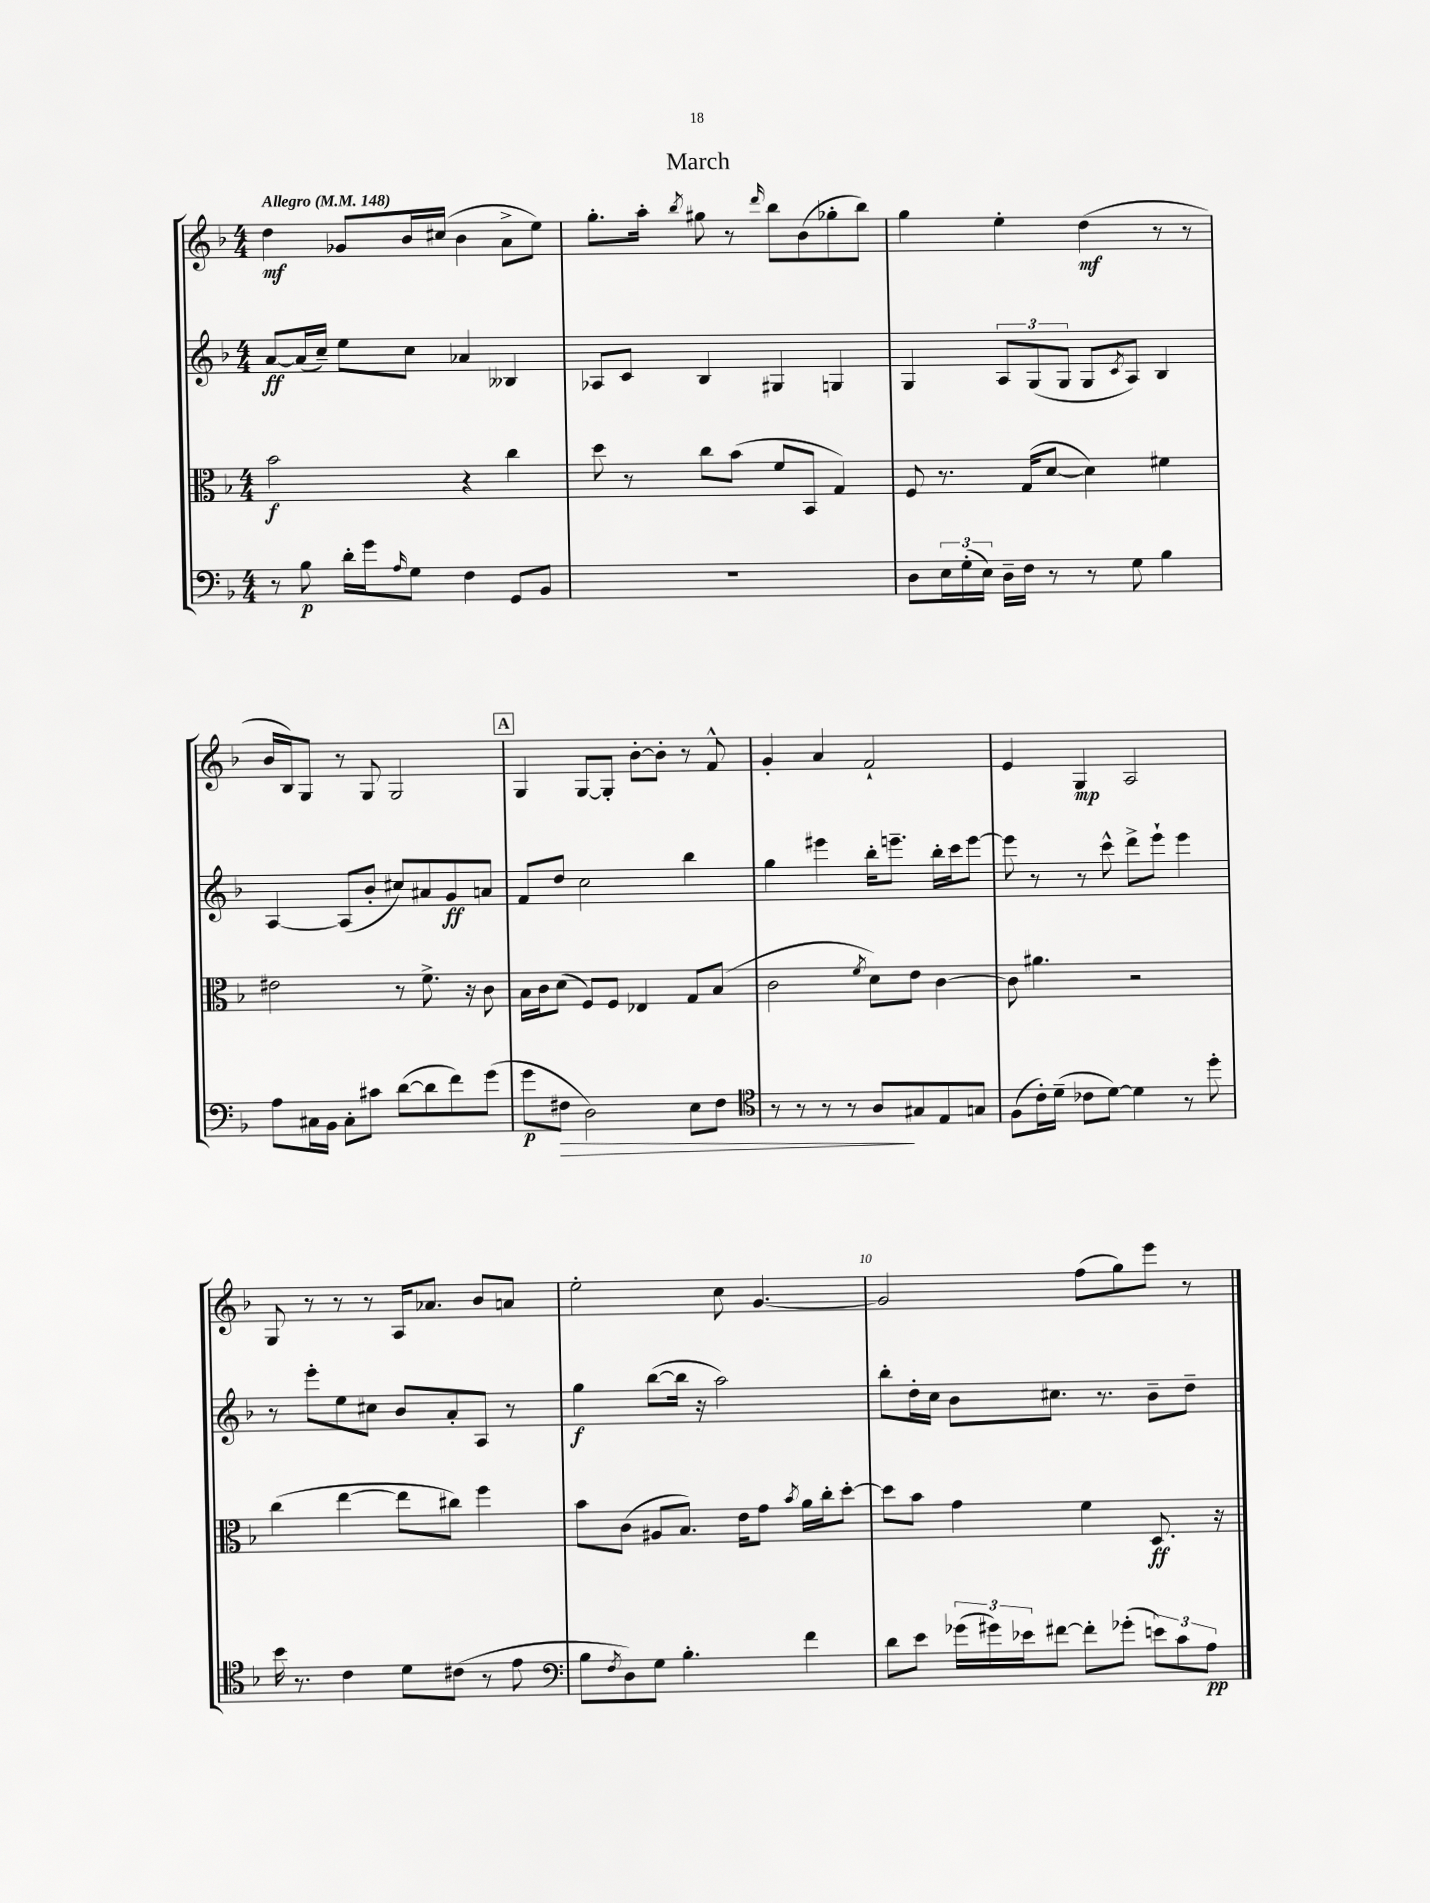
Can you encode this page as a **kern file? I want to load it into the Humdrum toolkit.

**kern	**dynam	**kern	**dynam	**kern	**dynam	**kern	**dynam
*part4	*part4	*part3	*part3	*part2	*part2	*part1	*part1
*staff4	*staff4	*staff3	*staff3	*staff2	*staff2	*staff1	*staff1
*clefF4	*	*clefC3	*	*clefG2	*	*clefG2	*
*k[b-]	*	*k[b-]	*	*k[b-]	*	*k[b-]	*
*M4/4	*	*M4/4	*	*M4/4	*	*M4/4	*
*MM148	*	*MM148	*	*MM148	*	*MM148	*
=1	=1	=1	=1	=1	=1	=1	=1
!	!	!	!	!	!	!LO:TX:a:B:t=Allegro	!
8r	.	2b-\	f	[8a/L	ff	4dd\	mf
8B-\	p	.	.	(16a/L]	.	.	.
.	.	.	.	16cc~/JJ)	.	.	.
16d'\LL	.	.	.	8ee\L	.	8g-X/L	.
16g\J	.	.	.	.	.	.	.
16qqA/	.	.	.	.	.	.	.
8G\J	.	.	.	8cc\J	.	16b-/L	.
.	.	.	.	.	.	(16cc#X/JJ	.
4F\	.	4r	.	4a-X/	.	4b-\	.
8GG/L	.	4cc\	.	4B--X/	.	8a^\L	.
8BB-/J	.	.	.	.	.	8ee\J)	.
=2	=2	=2	=2	=2	=2	=2	=2
1r	.	8dd\	.	8A-X/L	.	8.gg'\L	.
.	.	8r	.	8c/J	.	.	.
.	.	.	.	.	.	16aa'\Jk	.
.	.	.	.	.	.	8qbb-/	.
.	.	8cc\L	.	4B-/	.	8gg#X\	.
.	.	(8b-\J	.	.	.	8r	.
.	.	.	.	.	.	16qqddd/	.
.	.	8f/L	.	4G#X/	.	8bb-\L	.
.	.	8BB-/J	.	.	.	(8b-\	.
.	.	4G/)	.	4Gn/	.	8gg-X'\	.
.	.	.	.	.	.	8bb-\J)	.
=3	=3	=3	=3	=3	=3	=3	=3
8D\L	.	8F/	.	4G/	.	4gg\	.
24E\L	.	8.r	.	.	.	.	.
(24G'\	.	.	.	.	.	.	.
24E\JJ)	.	.	.	.	.	.	.
16D~\LL	.	.	.	12A/L	.	4ee'\	.
16F\JJ	.	(16G/KL	.	.	.	.	.
.	.	.	.	(12G/	.	.	.
8r	.	[8d/J	.	.	.	.	.
.	.	.	.	12G/J	.	.	.
8r	.	4d\])	.	8G/L	.	(4dd\	mf
.	.	.	.	8qc/	.	.	.
8G\	.	.	.	8A/J)	.	.	.
4B-\	.	4f#X\	.	4B-/	.	8r	.
.	.	.	.	.	.	8r	.
!!LO:LB:g=z
=4	=4	=4	=4	=4	=4	=4	=4
8A\L	.	2e#X\	.	[4A/	.	16b-/LL	.
.	.	.	.	.	.	16B-/J)	.
16C#X\L	.	.	.	.	.	8G/J	.
16BB-\JJ	.	.	.	.	.	.	.
8C#'\L	.	.	.	(8A/L]	.	8r	.
8c#X\J	.	.	.	8b-'/J	.	8G/	.
([8d\L	.	8r	.	8cc#X/L)	.	2G/	.
8d\]	.	8.f^\	.	8a#X/	.	.	.
8f\)	.	.	.	8g/	ff	.	.
.	.	16r	.	.	.	.	.
(8g\J	.	8c\	.	8an/J	.	.	.
!!LO:REH:place=s1:t=A
=5	=5	=5	=5	=5	=5	=5	=5
8g\L	p	16B-\LL	.	8f/L	.	4G/	.
.	.	16c\J	.	.	.	.	.
!	!LO:HP:b	!	!	!	!	!	!
8F#X\J	>	(8d\J	.	8dd/J	.	.	.
2D\)	.	8F/L)	.	2cc\	.	[8G/L	.
.	.	8F/J	.	.	.	8G'/J]	.
.	.	4E-X/	.	.	.	[8b-'\L	.
.	.	.	.	.	.	8b-'\J]	.
8E\L	.	8G/L	.	4bb-\	.	8r	.
8F#\J	.	(8B-/J	.	.	.	8f^^/	.
=6	=6	=6	=6	=6	=6	=6	=6
*clefC4	*	*	*	*	*	*	*
8r	.	2c\	.	4gg\	.	4g'/	.
8r	.	.	.	.	.	.	.
8r	.	.	.	4eee#X\	.	4a/	.
8r	.	.	.	.	.	.	.
.	.	8qf/	.	.	.	.	.
8A/L	.	8d\L)	.	16bb-'\KL	.	2f`/	.
.	.	.	.	8.eeen~\J	.	.	.
8G#X/	]	8e\J	.	.	.	.	.
8E/	.	[4c\	.	16bb-'\LL	.	.	.
.	.	.	.	16ccc\J	.	.	.
8Gn/J	.	.	.	[8eee\J	.	.	.
=7	=7	=7	=7	=7	=7	=7	=7
(8F\L	.	8c\]	.	8eee\]	.	4e/	.
16c'\L)	.	4.a#X\	.	8r	.	.	.
(16d~\JJ	.	.	.	.	.	.	.
8c-X\L	.	.	.	8r	.	4G/	mp
[8d\J)	.	.	.	8ccc^^\	.	.	.
4d\]	.	2r	.	8ddd^\L	.	2A/	.
.	.	.	.	8eee`\J	.	.	.
8r	.	.	.	4eee\	.	.	.
8dd'\	.	.	.	.	.	.	.
!!LO:LB:g=z
=8	=8	=8	=8	=8	=8	=8	=8
16b-\	.	(4cc\	.	8r	.	8G/	.
8.r	.	.	.	.	.	.	.
.	.	.	.	8eee'\L	.	8r	.
4c\	.	[4ee\	.	8ee\	.	8r	.
.	.	.	.	8cc#X\J	.	8r	.
8d\L	.	8ee\L]	.	8b-/L	.	16A/KL	.
.	.	.	.	.	.	8.a-X/J	.
(8c#X\J	.	8cc#X\J)	.	8a'/	.	.	.
8r	.	4ff\	.	8A/J	.	8b-/L	.
8e\	.	.	.	8r	.	8an/J	.
=9	=9	=9	=9	=9	=9	=9	=9
*clefF4	*	*	*	*	*	*	*
8B-\L	.	8b-\L	.	4gg\	f	2ee'\	.
8qF/	.	.	.	.	.	.	.
8D\)	.	(8c\J	.	.	.	.	.
8G\J	.	8A#X/L	.	([8bb-\L	.	.	.
4.B-'\	.	8.B-/J)	.	16bb-\Jk]	.	.	.
.	.	.	.	16r	.	.	.
.	.	.	.	2aa\)	.	8cc\	.
.	.	16e\KL	.	.	.	.	.
.	.	8g\J	.	.	.	[4.g/	.
.	.	8qb-/	.	.	.	.	.
4f\	.	16a\LL	.	.	.	.	.
.	.	16cc'\J	.	.	.	.	.
.	.	[8dd'\J	.	.	.	.	.
=10	=10	=10	=10	=10	=10	=10	=10
8d\L	.	8dd\L]	.	8bb-'\L	.	2g/]	.
8e\J	.	8b-\J	.	16dd'\L	.	.	.
.	.	.	.	16cc\JJ	.	.	.
(24g-X\LL	.	4g\	.	8b-\L	.	.	.
24g#X\)	.	.	.	.	.	.	.
24e-X\J	.	.	.	.	.	.	.
[8f#X\J	.	.	.	8.cc#X\J	.	.	.
8f#'\L]	.	4f\	.	.	.	(8ff\L	.
.	.	.	.	8.r	.	.	.
(8g-X'\J	.	.	.	.	.	8gg\)	.
12en\L)	.	8.D/	ff	8b-~\L	.	8eee\J	.
12c\	.	.	.	.	.	.	.
.	.	.	.	8dd~\J	.	8r	.
12A\J	pp	.	.	.	.	.	.
.	.	16r	.	.	.	.	.
==	==	==	==	==	==	==	==
*-	*-	*-	*-	*-	*-	*-	*-
